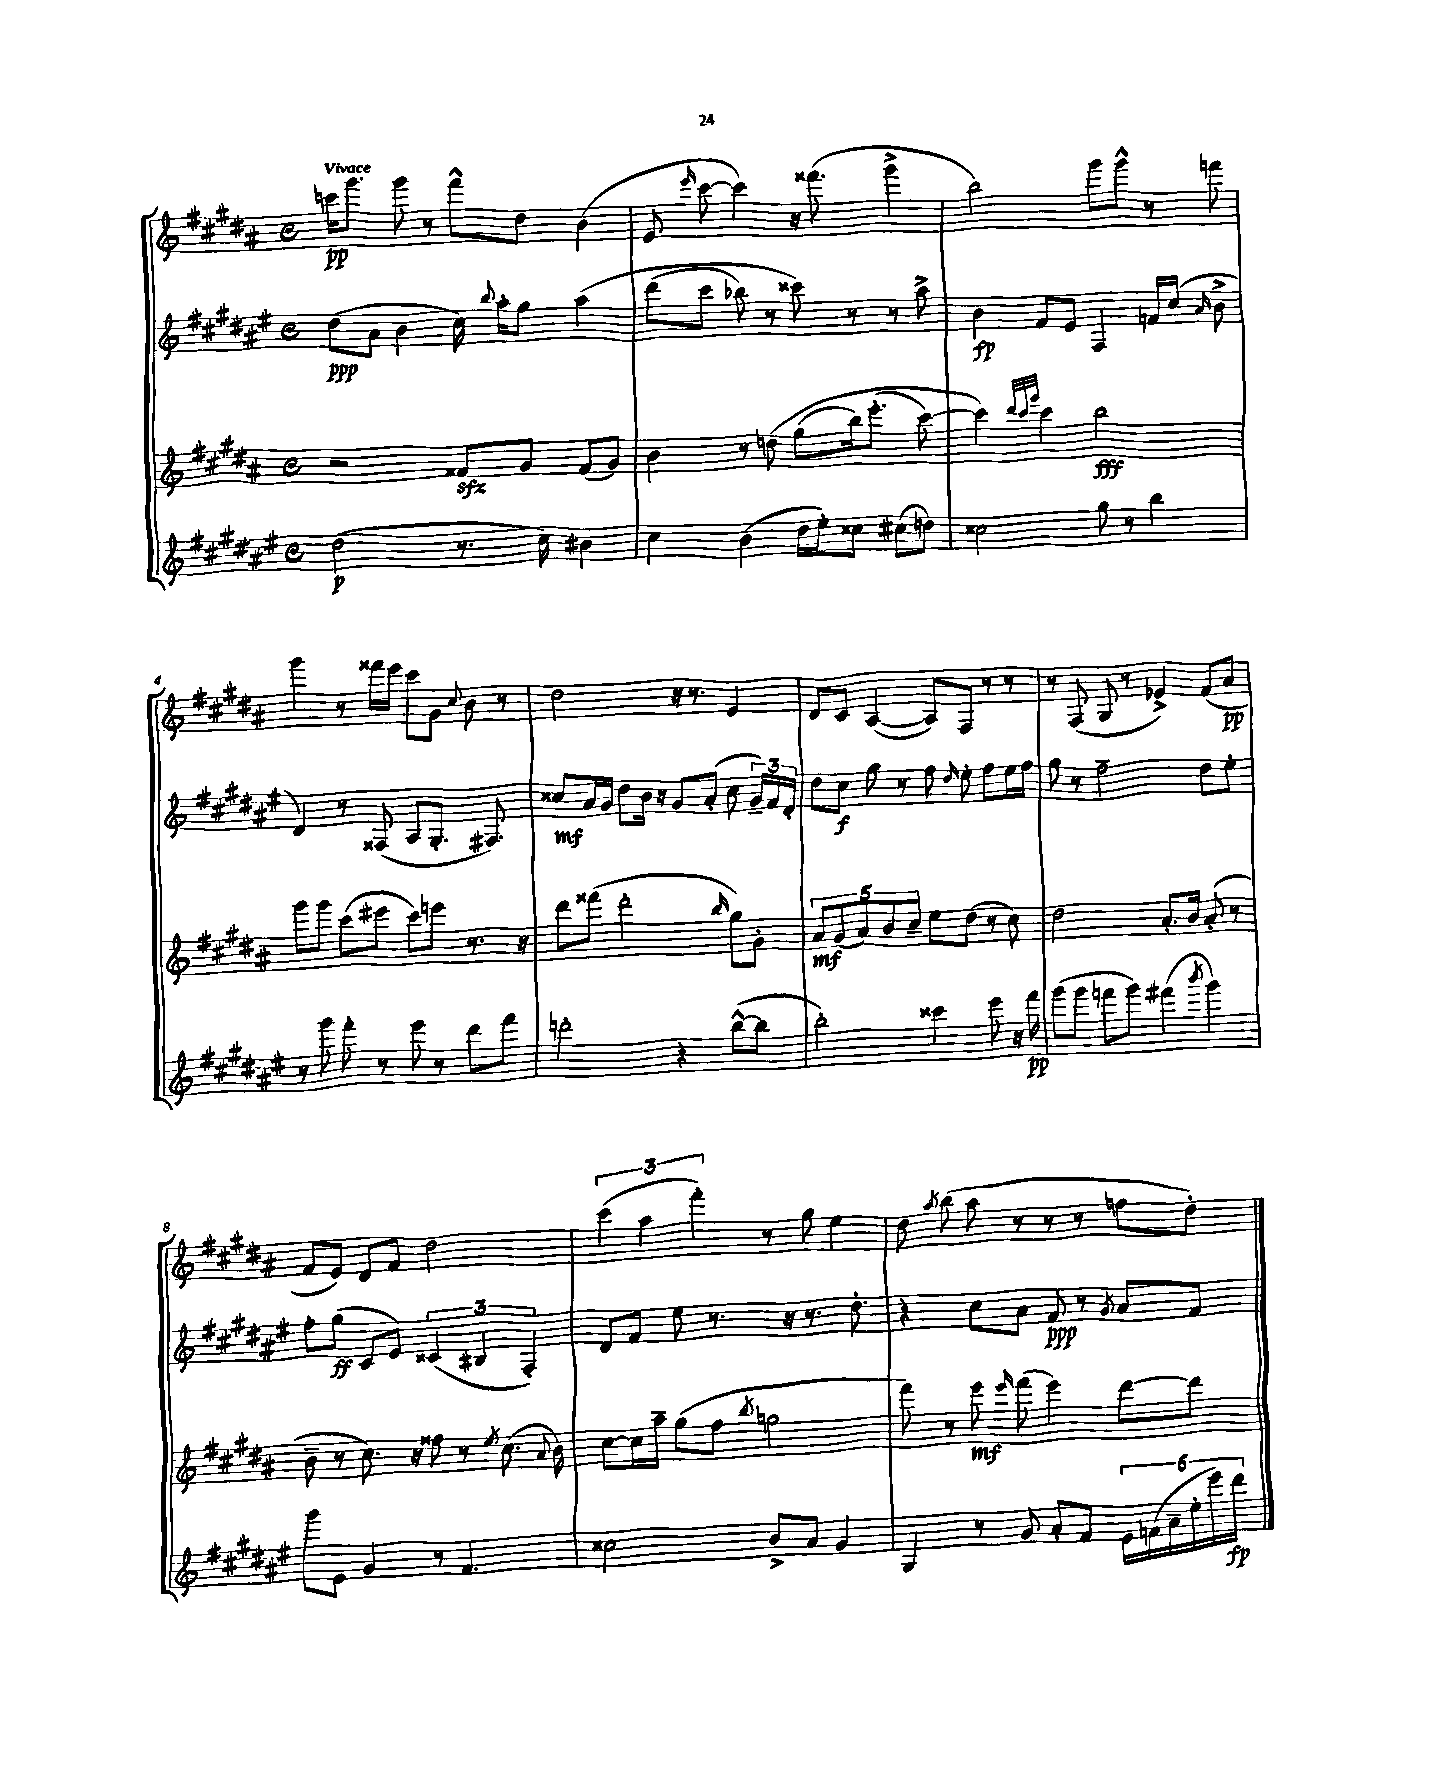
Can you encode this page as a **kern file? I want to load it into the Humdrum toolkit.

**kern	**kern	**kern	**kern
*staff4	*staff3	*staff2	*staff1
*clefG2	*clefG2	*clefG2	*clefG2
*k[f#c#g#d#a#e#]	*k[f#c#g#d#a#]	*k[f#c#g#d#a#e#]	*k[f#c#g#d#a#]
*M4/4	*M4/4	*M4/4	*M4/4
*met(c)	*met(c)	*met(c)	*met(c)
(2dd#	2r	(8dd#	16ccc
.	.	.	8.ggg#
.	.	8a#	.
.	.	4b	8ggg#
.	.	.	8r
8.r	8f##	16cc#)	8fff#^^
.	.	8qqbb	.
.	.	16aa#'	.
.	8g#	8gg#	8dd#
16cc#)	.	.	.
4b#	(8f##	&(4aa#	(4b
.	8g#)	.	.
=	=	=	=
4cc#	4b	(8ddd#	8e
.	.	.	16qqeee
.	.	8ccc#	[8ccc#
(4b	8r	8bb-)	4ccc#])
.	&(8dd	8r	.
16dd#	(8gg#	8ccc##&)	16r
16ee#')	.	.	(8.fff##
8cc##	16bb)	8r	.
.	(8.eee'	.	.
(8cc#	.	8r	4ggg#^
8dd)	[8ccc#)	8aa#^	.
=	=	=	=
2cc##	4ccc#]&)	4b	2bb)
.	32qqddd#	.	.
.	32qqccc#	.	.
.	32qqggg#	.	.
.	4ccc#	8f#	.
.	.	8e#	.
8gg#	2bb	4F#	8ggg#
8r	.	.	8ggg#^^
4bb	.	16f	8r
.	.	(16cc#	.
.	.	16qqa#	.
.	.	8b^	8fff
=	=	=	=
8r	8ggg#	4d#)	4ggg#
8ggg#	8ggg#	.	.
8fff#'	(8ccc#	8r	8r
8r	8eee#	(8F##	16fff##
.	.	.	16eee
8eee#	8ccc#)	8A#	8ccc#
8r	8eee	8.G#'	8g#
.	.	.	8qqcc#
8ddd#	8.r	.	8b
.	.	8.F#)	.
8fff#	.	.	8r
.	16r	.	.
=	=	=	=
2ddd'	8ddd#	8cc##	2dd#
.	(8fff##	16a#	.
.	.	16g#	.
.	2ddd#'	8dd#	.
.	.	16b	.
.	.	16r	.
4r	.	8g#	16r
.	.	.	8.r
.	.	(8a#'	.
.	16qqbb	.	.
([8bb^^	8gg#)	8cc##	4e
8bb]	8g#'	24g#~)	.
.	.	24f#	.
.	.	24d#'	.
=	=	=	=
2bb')	10a#	8dd#	8d#
.	(10g#	.	.
.	.	8cc#	8c#
.	10a#)	.	.
.	.	8gg#	([4A#
.	10b	.	.
.	.	8r	.
.	10cc#~	.	.
4ccc##	8ee	8ff#	8A#])
.	.	16qqdd#	.
.	(8dd#	8ee#'	8F#
8eee#	8r	8ff#	8r
16r	8cc#)	16ee#	8r
16fff#	.	16ff#	.
=	=	=	=
(8ggg#	2dd#	8gg#	8r
8ggg#	.	8r	(8F#
8fff	.	2ff#~	8G#
8ggg#)	.	.	8r
(4fff#	8.a#'	.	4e-^)
.	16b	.	.
8qbbb	.	.	.
4ggg#)	(8a#'	8dd#	(8f#
.	8r	8ee#'	8a#
=	=	=	=
8ggg#	8b~	8ff#'	8f#
8e#	8r	(8gg#	8e)
4g#	8.cc#)	8c#	8d#
.	.	8e#)	8f#
.	16r	.	.
8r	8ff##	(6c##	2dd#
4.f#	8r	.	.
.	.	6B#	.
.	8qee	.	.
.	(8.cc#	.	.
.	.	6F#')	.
.	8qqa#	.	.
.	16b)	.	.
=	=	=	=
2cc##	[8cc#	8d#	(6ccc#
.	16cc#]	8f#	.
.	.	.	6aa#
.	16aa#~	.	.
.	(8gg#	8ee#	.
.	.	.	6fff#')
.	8ff#	8.r	.
.	8qbb	.	.
8b^	2gg	.	8r
.	.	16r	.
8a#	.	8.r	8gg#
4g#	.	.	4ee
.	.	8.dd#'	.
=	=	=	=
4G#	8fff#)	4r	8dd#
.	.	.	8qaa#
.	8r	.	(8bb
8r	8eee	8cc#	8aa#
.	16qqeee	.	.
8g#	(8fff#	8a#	8r
8a#'	4eee)	8f#	8r
8f#	.	8r	8r
.	.	8qg#	.
24e#	[8ddd#	8a#	8ff
(24f	.	.	.
24a#~	.	.	.
24ee#'	8ddd#]	8f#	8dd#')
24eee#)	.	.	.
24ddd#	.	.	.
==	==	==	==
*-	*-	*-	*-
